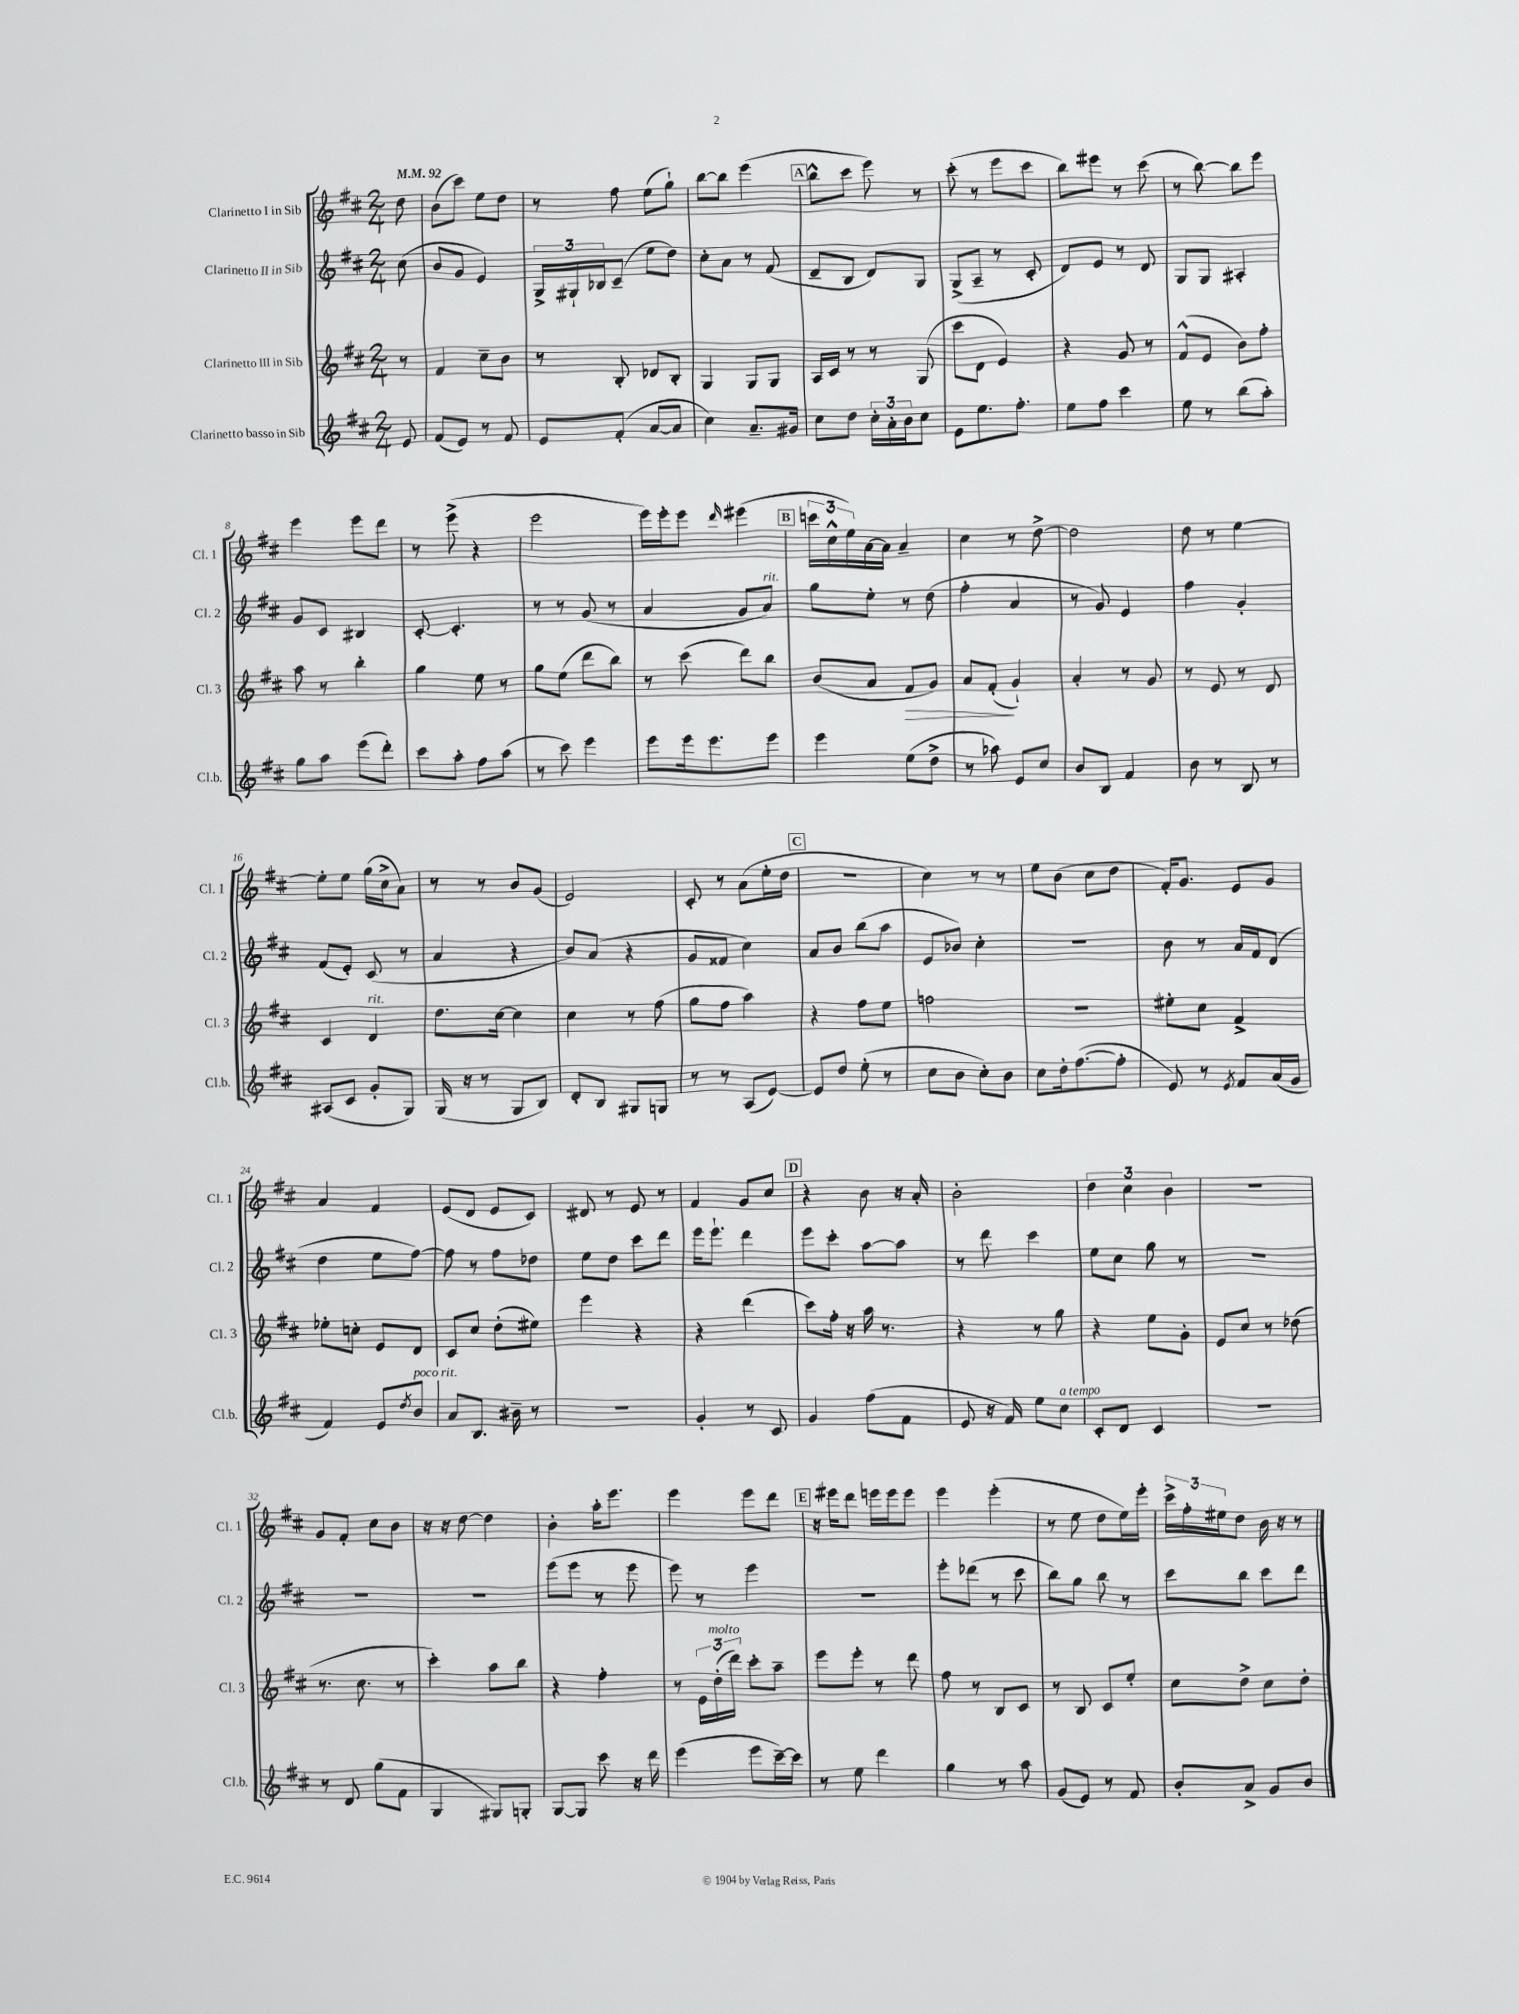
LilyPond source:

<<
\new StaffGroup <<
\new Staff = "s0" \with { instrumentName = "Clarinetto I in Sib" shortInstrumentName = "Cl. 1" } {
    \clef treble \key d \major \numericTimeSignature \time 2/4 \partial 8 \tempo 4 = 92
    d''8 |
    b'8( cis'''8) e''8 d''8 |
    r8 fis''8 e''8( g''8-!) |
    b''8~ b''8 e'''4( |
    \mark \markup { \box "A" } b''8-^ cis'''8 e'''8) r8 |
    cis'''8-.( r8 e'''8 cis'''8 |
    b''8) eis'''8 r8 cis'''8( |
    r8 b''8~) b''8 e'''8 |
    e'''4 e'''8 d'''8 |
    r8 e'''8->( r4 |
    e'''2 |
    e'''16) e'''16-. e'''8 \grace { d'''16 } eis'''4( |
    \mark \markup { \box "B" } \tuplet 3/2 { c'''16 cis''16-^ e''16) } a'16~ a'16 a'4-- |
    cis''4 r8 d''8~-> |
    d''2 |
    d''8 r8 e''4~ |
    e''8-. e''8 g''16( cis''16-> a'8) |
    r8 r8 b'8 g'8( |
    e'2) |
    cis'8-. r8 a'8( e''16-. d''16 |
    \mark \markup { \box "C" } R2 |
    cis''4) r8 r8 |
    e''8 b'8( cis''8 d''8 |
    fis'16-.) g'8. e'8 g'8 |
    a'4 fis'4 |
    e'8( d'8 e'8 cis'8) |
    dis'8 r8 e'8 r8 |
    fis'4 g'8 cis''8 |
    \mark \markup { \box "D" } r4 b'8 r16 a'16-. |
    b'2-. |
    \tuplet 3/2 { d''4 cis''4 b'4 } |
    r2 |
    g'8 fis'8-. cis''8 b'8 |
    r16 r16 d''8~ d''4 |
    b'4-. a''16-. e'''8. |
    e'''4 e'''8 d'''8 |
    \mark \markup { \box "E" } r16 eis'''16 d'''8 e'''16 e'''16 e'''8 |
    e'''4 e'''4-.( |
    r8 e''8 d''8 e''16) e'''16-. |
    \tuplet 3/2 { cis'''16-> fis''16-. eis''16 } d''8 b'16 r16 r8 \bar "|." |
}
\new Staff = "s1" \with { instrumentName = "Clarinetto II in Sib" shortInstrumentName = "Cl. 2" } {
    \clef treble \key d \major \numericTimeSignature \time 2/4 \partial 8
    cis''8( |
    b'8 g'8 e'4) |
    \tuplet 3/2 { g16-> gis16-! bes16 } cis'8--( e''8 d''8) |
    cis''8-. a'8 r8 fis'8( |
    \mark \markup { \box "A" } d'8-- b8 d'8) g8 |
    g8->( a8-- r8 cis'8-. |
    d'8) e'8 r8 d'8 |
    g8 g8 ais4-. |
    g'8 cis'8 bis4 |
    cis'8~-. cis'4.-. |
    r8 r8 g'8( r8 |
    a'4 g'8 a'8^\markup { \italic "rit." }) |
    \mark \markup { \box "B" } g''8 e''8-. r8 d''8( |
    fis''4-. a'4 |
    r8 g'8) e'4 |
    fis''4 g'4-. |
    fis'8( e'8-.) cis'8( r8 |
    a'4 r4 |
    b'8) a'8( r4 |
    g'8 fisis'8 cis''4) |
    \mark \markup { \box "C" } a'8 b'8 b''8( a''8 |
    e'8 bes'8) cis''4-. |
    r2 |
    b'8 r8 a'16 fis'16 d'8( |
    d''4 e''8 fis''8~) |
    fis''8 r8 fis''8 des''8 |
    e''8 d''8 cis'''8 d'''8 |
    e'''16 e'''8.-! d'''4 |
    \mark \markup { \box "D" } e'''8 cis'''8-. a''8~ a''8 |
    r8 d'''8 cis'''4 |
    e''8 cis''8 g''8 r8 |
    R2 |
    R2 |
    R2 |
    e'''8( e'''8 r8 e'''8 |
    e'''8) r8 e'''4 |
    \mark \markup { \box "E" } R2 |
    e'''8-. des'''8( r8 cis'''8 |
    b''8) g''8 b''8 r8 |
    cis'''8 b''8 cis'''8 d'''8 \bar "|." |
}
\new Staff = "s2" \with { instrumentName = "Clarinetto III in Sib" shortInstrumentName = "Cl. 3" } {
    \clef treble \key d \major \numericTimeSignature \time 2/4 \partial 8
    r8 |
    fis'4 cis''8-- b'8 |
    r8 b8-. des'8 b8-. |
    g4 g8 g8 |
    \mark \markup { \box "A" } a16 cis'16 r8 r8 g8( |
    cis'''8 d'8 e'4) |
    r4 g'8 r8 |
    fis'8-^( e'8 b'8) fis''8-. |
    a''8 r8 b''4-. |
    g''4 e''8 r8 |
    g''8 e''8( d'''8 b''8) |
    r8 cis'''8( d'''8) b''8 |
    \mark \markup { \box "B" } b'8( a'8 fis'8\> g'8) |
    a'8 fis'8-.\!( g'4-!) |
    a'4-. r8 g'8 |
    r8 e'8 r8 d'8 |
    cis'4 d'4^\markup { \italic "rit." } |
    d''8. cis''16~ cis''4 |
    cis''4 r8 fis''8( |
    g''8 fis''8 a''4) |
    \mark \markup { \box "C" } r4 fis''8 e''8 |
    f''2 |
    r2 |
    eis''8-. cis''8 fis'4-> |
    ees''8-. c''8-. e'8 d'8 |
    cis'8 cis''8 d''8-.( eis''8) |
    e'''4 r4 |
    r4 d'''4( |
    \mark \markup { \box "D" } cis'''8) fis''16-. r16 a''16 r8. |
    r4 r8 g''8 |
    r4 e''8 g'8-. |
    e'8 cis''8 r8 des''8( |
    r8. cis''8. r8 |
    cis'''4-.) a''8 b''8 |
    r4 fis''4-. |
    r8 \tuplet 3/2 { e'16 d''16-.^\markup { \italic "molto" }( d'''16) } cis'''8-. a''8-- |
    \mark \markup { \box "E" } e'''8 e'''8-. r8 d'''8 |
    fis''8 r8 b8 cis'8 |
    r8 b8 cis'8 e''8-. |
    cis''8 d''8-> cis''8 d''8-. \bar "|." |
}
\new Staff = "s3" \with { instrumentName = "Clarinetto basso in Sib" shortInstrumentName = "Cl.b." } {
    \clef treble \key d \major \numericTimeSignature \time 2/4 \partial 8
    e'8 |
    fis'8( e'8) r8 fis'8 |
    e'8 fis'8-.( a'8~ a'8 |
    cis''4) a'8.-- gis'16 |
    \mark \markup { \box "A" } cis''8 d''8 \tuplet 3/2 { cis''16-. a'16-. b'16 } cis''8 |
    e'8 e''8. fis''8.-. |
    e''8 fis''8 cis'''4 |
    e''8 r8 b''8( a''8-.) |
    g''8 a''8 e'''8( d'''8-.) |
    cis'''8 a''8-. fis''8 a''8( |
    r8 cis'''8) e'''4 |
    e'''8 e'''16 e'''8. e'''8 |
    \mark \markup { \box "B" } e'''4 e''8( d''8-> |
    r8 aes''8) e'8 cis''8 |
    b'8 b8 fis'4 |
    b'8 r8 b8 r8 |
    ais8( cis'8 g'8-. g8) |
    g16( r16 r8 g8 b8) |
    d'8-. b8 gis8 g8 |
    r8 r8 a8( e'8~) |
    \mark \markup { \box "C" } e'8 d''8 e''8-.( r8 |
    cis''8 b'8 cis''8-.) b'8 |
    cis''8 d''16-. fis''8.~( fis''8-. |
    e'8) r8 \acciaccatura { e'8 } fis'8 a'16( g'16 |
    fis'4) e'8 \acciaccatura { d''8 } b'8^\markup { \italic "poco rit." } |
    a'8 b8. bis'16-- r8 |
    R2 |
    g'4-. r8 cis'8 |
    \mark \markup { \box "D" } g'4 fis''8( fis'8 |
    e'8 r16 fis'16) e''8 cis''8^\markup { \italic "a tempo" } |
    cis'8-. d'8 cis'4 |
    R2 |
    r8 d'8 g''8( fis'8 |
    g4 gis8) g8-. |
    g8~ g8 cis'''8 r16 d'''16 |
    e'''4( e'''8 cis'''16~--) cis'''16 |
    \mark \markup { \box "E" } r8 e''8 d'''4 |
    g''4 r8 a''8 |
    g'8( e'8) r8 fis'8 |
    b'8-. a'8-> g'8 b'8 \bar "|." |
}
>>
>>
